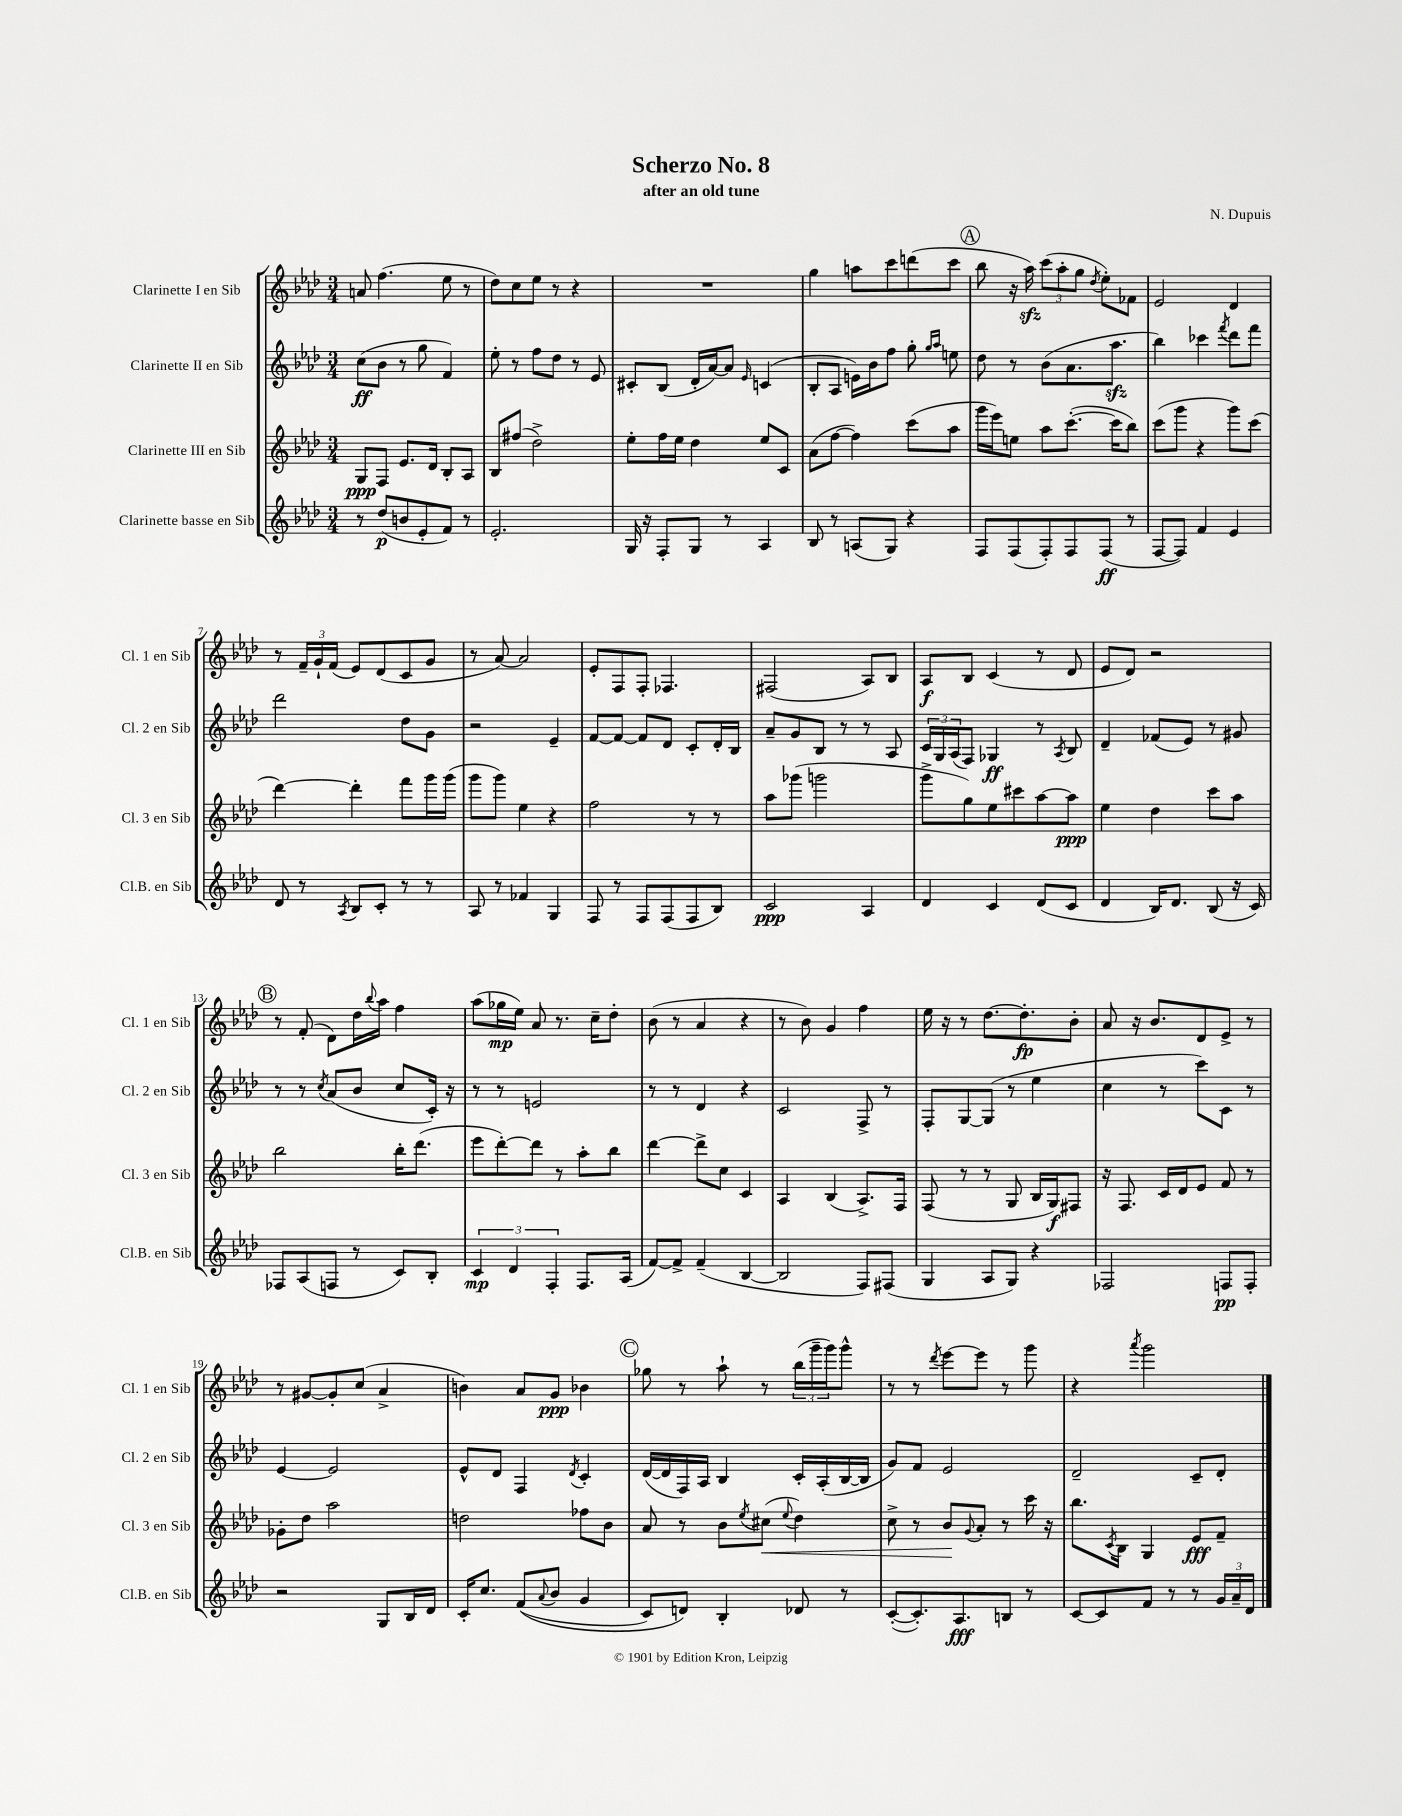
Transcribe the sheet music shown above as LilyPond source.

\header { title = "Scherzo No. 8" composer = "N. Dupuis" subtitle = "after an old tune" }
<<
\new StaffGroup <<
\new Staff = "s0" \with { instrumentName = "Clarinette I en Sib" shortInstrumentName = "Cl. 1 en Sib" } {
    \clef treble \key aes \major \numericTimeSignature \time 3/4
    a'8 f''4.( ees''8 r8 |
    des''8) c''8 ees''8 r8 r4 |
    R2. |
    g''4 a''8 c'''8 d'''8( c'''8 |
    \mark \markup { \circle "A" } bes''8 r16 aes''16\sfz) \tuplet 3/2 { c'''8( aes''8-. g''8 } \acciaccatura { des''8 } ees''8-.) fes'8 |
    ees'2 des'4 |
    r8 \tuplet 3/2 { f'16-- g'16-! f'16( } ees'8) des'8( c'8 g'8 |
    r8 aes'8~) aes'2 |
    ees'8-. f8 f8-. fes4. |
    fis2( aes8) bes8 |
    aes8\f bes8 c'4( r8 des'8 |
    ees'8 des'8) r2 |
    \mark \markup { \circle "B" } r8 f'8-.( des'8) des''16 \appoggiatura { bes''8 } aes''16 f''4 |
    aes''8( ges''16\mp ees''16) aes'8 r8. c''16-- des''8-. |
    bes'8( r8 aes'4 r4 |
    r8 bes'8) g'4 f''4 |
    ees''16 r16 r8 des''8.~ des''8.-.\fp bes'8-. |
    aes'8 r16 bes'8. des'8 ees'8-> r8 |
    r8 gis'8~ gis'8-. c''8( aes'4-> |
    b'4) aes'8 g'8\ppp bes'4 |
    \mark \markup { \circle "C" } ges''8 r8 aes''8-! r8 \tuplet 3/2 { bes''16( g'''16-- g'''16) } g'''8-^ |
    r8 r8 \acciaccatura { des'''8 } ees'''8~ ees'''8 r8 g'''8 |
    r4 \acciaccatura { aes'''8 } g'''2 \bar "|." |
}
\new Staff = "s1" \with { instrumentName = "Clarinette II en Sib" shortInstrumentName = "Cl. 2 en Sib" } {
    \clef treble \key aes \major \numericTimeSignature \time 3/4
    c''8\ff( bes'8 r8 g''8 f'4) |
    ees''8-. r8 f''8 des''8 r8 ees'8 |
    cis'8-. bes8( des'16-. aes'16~) aes'8 \grace { ees'16 } c'4( |
    bes8-. aes8 e'16) bes'16 f''8 g''8-. \grace { g''16 aes''16 } e''8 |
    \mark \markup { \circle "A" } des''8 r8 bes'8( aes'8. aes''8.\sfz |
    bes''4) ces'''4 \acciaccatura { f'''8 } des'''8 f'''8 |
    des'''2 des''8 g'8 |
    r2 ees'4-- |
    f'8~ f'8~ f'8 des'8 c'8-. des'16-. bes16 |
    aes'8-- g'8 bes8 r8 r8 aes8 |
    \tuplet 3/2 { c'16 g16 aes16( } f8) ges4\ff r8 \acciaccatura { aes8 } bes8 |
    des'4-- fes'8( ees'8) r8 gis'8 |
    \mark \markup { \circle "B" } r8 r8 \acciaccatura { c''8 } aes'8( bes'8 c''8 c'16-.) r16 |
    r8 r8 e'2 |
    r8 r8 des'4 r4 |
    c'2 f8-> r8 |
    f8-. g8~ g8( r8 ees''4 |
    c''4 r8 c'''8) c'8 r8 |
    ees'4~ ees'2 |
    ees'8-^ des'8 f4 \acciaccatura { des'8 } c'4-. |
    \mark \markup { \circle "C" } des'16~( des'16 f16) aes16 bes4 c'16-. aes16-.( bes16~ bes16 |
    g'8) f'8 ees'2 |
    des'2-- c'8-- des'8-. \bar "|." |
}
\new Staff = "s2" \with { instrumentName = "Clarinette III en Sib" shortInstrumentName = "Cl. 3 en Sib" } {
    \clef treble \key aes \major \numericTimeSignature \time 3/4
    g8\ppp f8 ees'8. des'16 bes8-. aes8 |
    bes8 fis''8( des''2->) |
    ees''8-. f''16 ees''16 des''4 ees''8 c'8 |
    aes'8( f''8~ f''4) c'''8( aes''8 |
    \mark \markup { \circle "A" } g'''16 ees'''16) e''8 aes''8 c'''8.~-.( c'''16 bes''8) |
    c'''8( g'''8 r4 g'''8) c'''8( |
    des'''4~) des'''4-. f'''8 g'''16 g'''16( |
    g'''8 g'''8) ees''4 r4 |
    f''2 r8 r8 |
    aes''8 ges'''8( g'''2 |
    g'''8-> g''8) ees''8 cis'''8 aes''8~ aes''8\ppp |
    ees''4 des''4 c'''8 aes''8 |
    \mark \markup { \circle "B" } bes''2 bes''16-. des'''8.( |
    ees'''8 des'''8~-.) des'''8 r8 aes''8-. bes''8 |
    des'''4~ des'''8-> c''8 c'4 |
    aes4 bes4( aes8.->) f16 |
    f8( r8 r8 g8 bes16 g16\f) fis8 |
    r16 f8. c'16 des'16 ees'8 f'8 r8 |
    ges'8-. des''8 aes''2 |
    d''2 fes''8 bes'8 |
    \mark \markup { \circle "C" } aes'8 r8 bes'8 \acciaccatura { ees''8 } cis''8\<( \appoggiatura { ees''8 } des''4) |
    c''8-> r8 bes'8\! \appoggiatura { g'8 } aes'8-. r8 c'''16 r16 |
    bes''8. \acciaccatura { c'8 } bes16 g4 ees'8\fff f'8-- \bar "|." |
}
\new Staff = "s3" \with { instrumentName = "Clarinette basse en Sib" shortInstrumentName = "Cl.B. en Sib" } {
    \clef treble \key aes \major \numericTimeSignature \time 3/4
    r8 des''8\p( b'8 ees'8-. f'8) r8 |
    ees'2.-. |
    g16 r16 f8-. g8 r8 aes4 |
    bes8 r8 a8( g8) r4 |
    \mark \markup { \circle "A" } f8 f8( f8-.) f8 f8\ff( r8 |
    f8~ f8) f'4 ees'4 |
    des'8 r8 \acciaccatura { aes8 } bes8 c'8-. r8 r8 |
    aes8 r8 fes'4 g4 |
    f8 r8 f8 f8( f8 bes8) |
    c'2\ppp aes4 |
    des'4 c'4 des'8( c'8 |
    des'4 bes16) des'8. bes8( r16 c'16) |
    \mark \markup { \circle "B" } fes8 aes8( f8 r8 c'8) bes8-. |
    \tuplet 3/2 { c'4\mp des'4 f4-. } f8. aes16( |
    f'8~) f'8-> f'4--( bes4~ |
    bes2 f8) fis8( |
    g4 aes8 g8) r4 |
    fes2 f8\pp f8-. |
    r2 g8 bes16 des'16 |
    c'16-. c''8. f'8(\( \appoggiatura { aes'8 } bes'8 g'4 |
    \mark \markup { \circle "C" } c'8) d'8\) bes4-. des'8 r8 |
    c'8~-.( c'8.-.) aes8.\fff b8 r8 |
    c'8~ c'8 f'8 r8 r8 \tuplet 3/2 { g'16 aes'16-- des'16 } \bar "|." |
}
>>
>>
